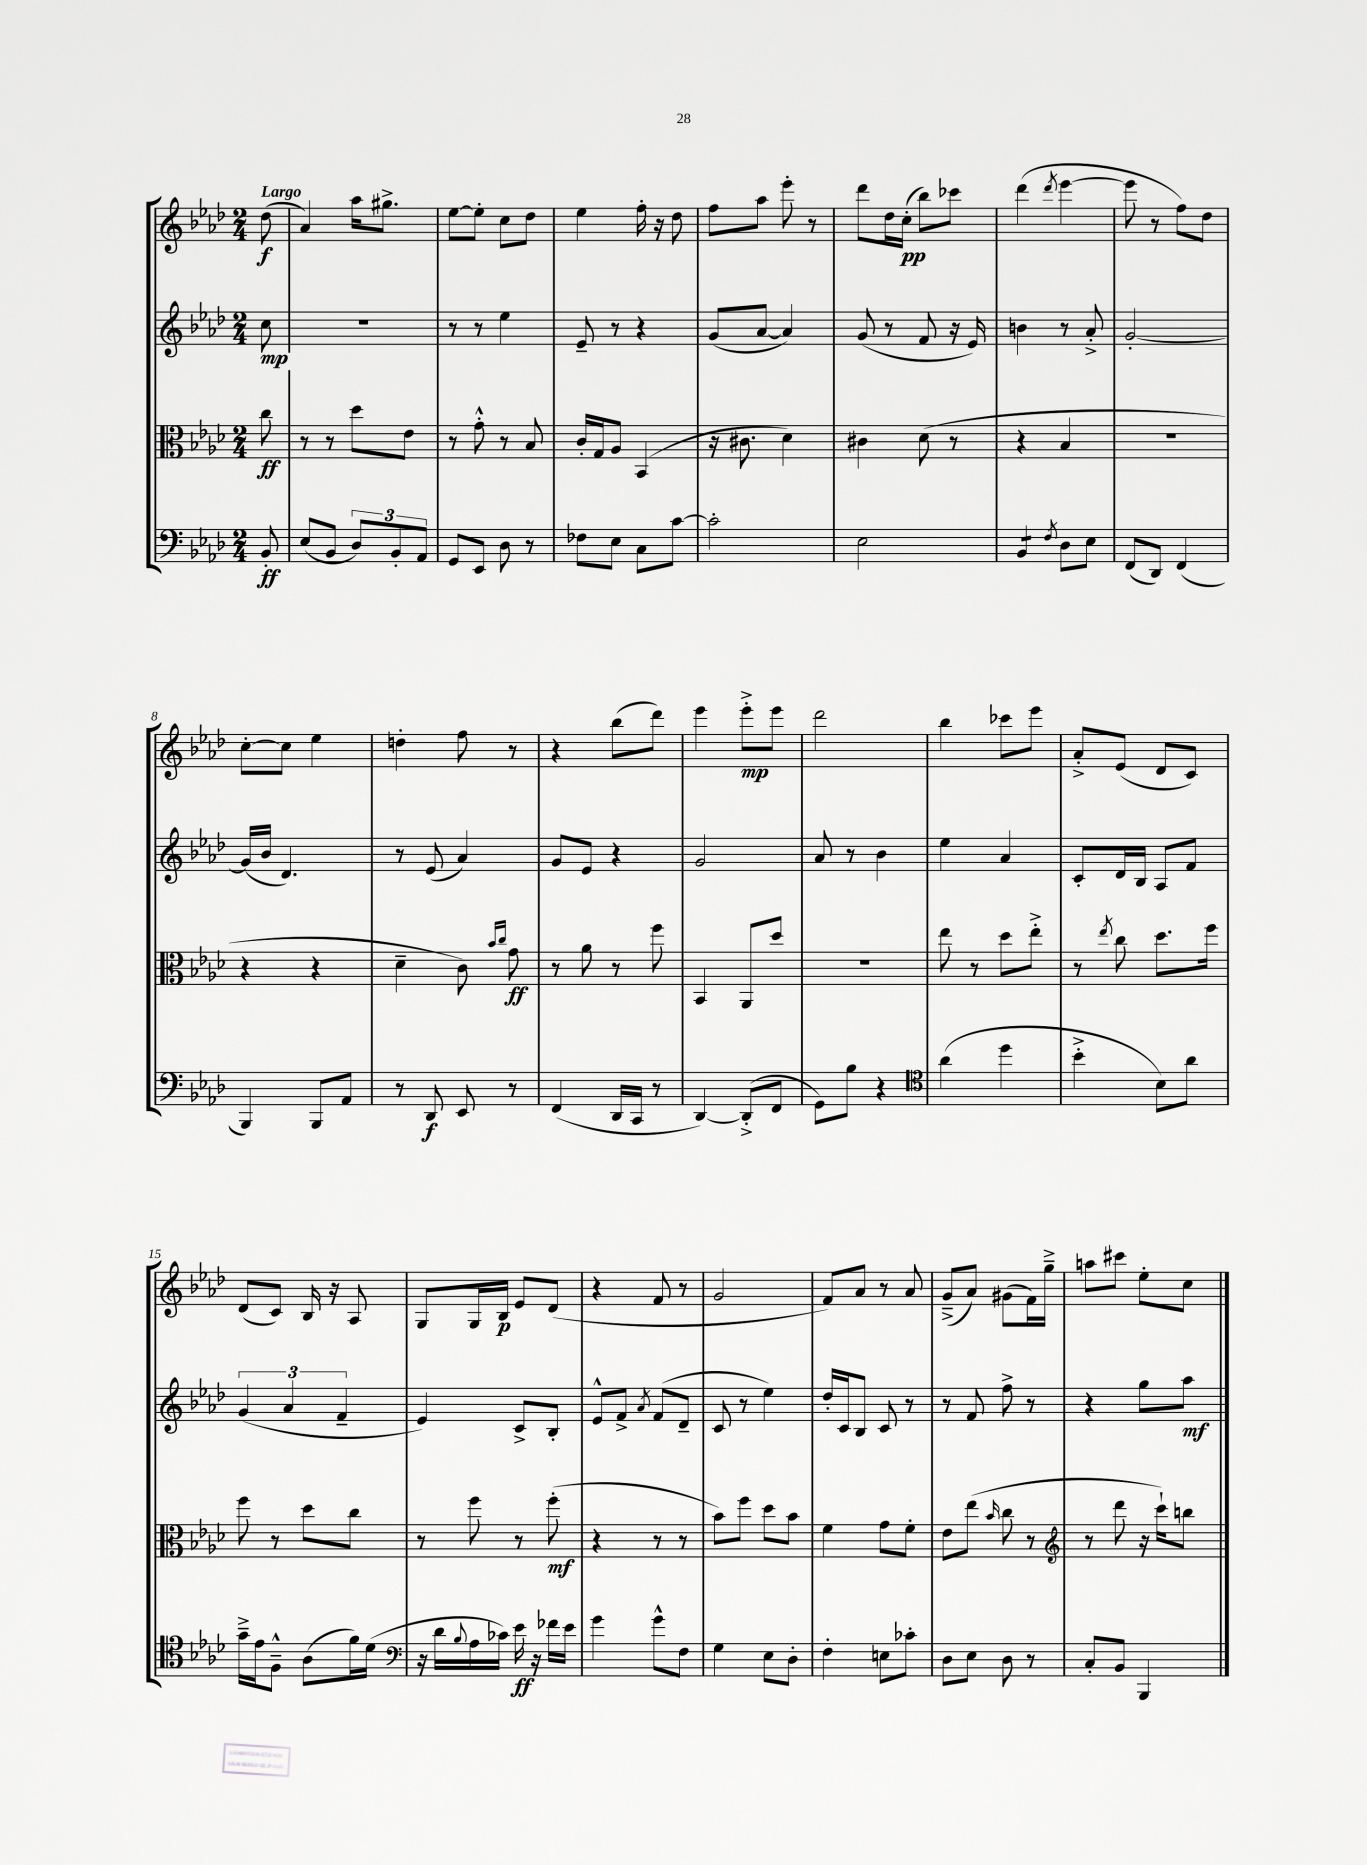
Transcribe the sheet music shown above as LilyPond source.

<<
\new StaffGroup <<
\new Staff = "s0" {
    \clef treble \key aes \major \numericTimeSignature \time 2/4 \partial 8 \tempo "Largo"
    des''8\f( |
    aes'4) aes''16 gis''8.-> |
    ees''8~ ees''8-. c''8 des''8 |
    ees''4 f''16-. r16 des''8 |
    f''8 aes''8 ees'''8-. r8 |
    des'''8 des''16 c''16-.\pp( bes''8) ces'''8 |
    des'''4( \acciaccatura { des'''8 } ees'''4~ |
    ees'''8 r8 f''8) des''8 |
    c''8~-. c''8 ees''4 |
    d''4-. f''8 r8 |
    r4 bes''8( des'''8) |
    ees'''4 ees'''8-.->\mp ees'''8 |
    des'''2 |
    bes''4 ces'''8 ees'''8 |
    aes'8-.-> ees'8( des'8 c'8) |
    des'8( c'8) bes16 r16 aes8 |
    g8 g16 bes16\p ees'8 des'8( |
    r4 f'8 r8 |
    g'2 |
    f'8) aes'8 r8 aes'8 |
    g'8--->( aes'8) gis'8( f'16) g''16---> |
    a''8 cis'''8 ees''8-. c''8 \bar "|." |
}
\new Staff = "s1" {
    \clef treble \key aes \major \numericTimeSignature \time 2/4 \partial 8
    c''8\mp |
    R2 |
    r8 r8 ees''4 |
    ees'8-- r8 r4 |
    g'8( aes'8~ aes'4) |
    g'8( r8 f'8 r16 ees'16) |
    b'4 r8 aes'8-.-> |
    g'2~-. |
    g'16( bes'16 des'4.) |
    r8 ees'8( aes'4) |
    g'8 ees'8 r4 |
    g'2 |
    aes'8 r8 bes'4 |
    ees''4 aes'4 |
    c'8-. des'16 bes16 aes8 f'8 |
    \tuplet 3/2 { g'4( aes'4 f'4-- } |
    ees'4) c'8-> bes8-. |
    ees'8-^ f'8-> \acciaccatura { aes'8 } f'8( des'8-- |
    c'8 r8 ees''4) |
    des''16-. c'16 bes8 c'8 r8 |
    r8 f'8 f''8-> r8 |
    r4 g''8 aes''8\mf \bar "|." |
}
\new Staff = "s2" {
    \clef alto \key aes \major \numericTimeSignature \time 2/4 \partial 8
    c''8\ff |
    r8 r8 des''8 ees'8 |
    r8 g'8-.-^ r8 bes8 |
    c'16-. g16 aes8 bes,4( |
    r16 cis'8. des'4) |
    cis'4 des'8( r8 |
    r4 bes4 |
    r2 |
    r4 r4 |
    des'4-- c'8) \grace { bes'16 c''16 } g'8\ff |
    r8 aes'8 r8 f''8 |
    bes,4 aes,8 des''8 |
    R2 |
    ees''8 r8 des''8 ees''8-.-> |
    r8 \acciaccatura { ees''8 } c''8 des''8. f''16 |
    f''8 r8 des''8 c''8 |
    r8 f''8 r8 f''8-.\mf( |
    r4 r8 r8 |
    bes'8) f''8 des''8 bes'8 |
    f'4 g'8 f'8-. |
    ees'8 ees''8( \grace { bes'16 } c''8 r8 |
    \clef treble r8 des'''8 r16 c'''16-!) b''8 \bar "|." |
}
\new Staff = "s3" {
    \clef bass \key aes \major \numericTimeSignature \time 2/4 \partial 8
    bes,8-.\ff |
    ees8( bes,8 \tuplet 3/2 { des8) bes,8-. aes,8 } |
    g,8 ees,8 des8 r8 |
    fes8 ees8 c8 c'8~ |
    c'2-. |
    ees2 |
    bes,4:8 \acciaccatura { f8 } des8 ees8 |
    f,8( des,8) f,4( |
    bes,,4) bes,,8 aes,8 |
    r8 des,8\f ees,8 r8 |
    f,4( des,16 c,16 r8 |
    des,4~) des,8-.->( f,8 |
    g,8) bes8 r4 |
    \clef tenor aes'4( des''4 |
    bes'4-.-> bes8) aes'8 |
    g'16---> ees'16 f8---^ aes8( f'16) des'16( |
    \clef bass r16 des'16 \appoggiatura { bes8 } aes16 ces'16) ees'16\ff r16 fes'16 ees'16 |
    g'4 g'8-^ f8 |
    g4 ees8 des8-. |
    f4-. e8 ces'8-. |
    des8 ees8 des8 r8 |
    c8-. bes,8 bes,,4 \bar "|." |
}
>>
>>
